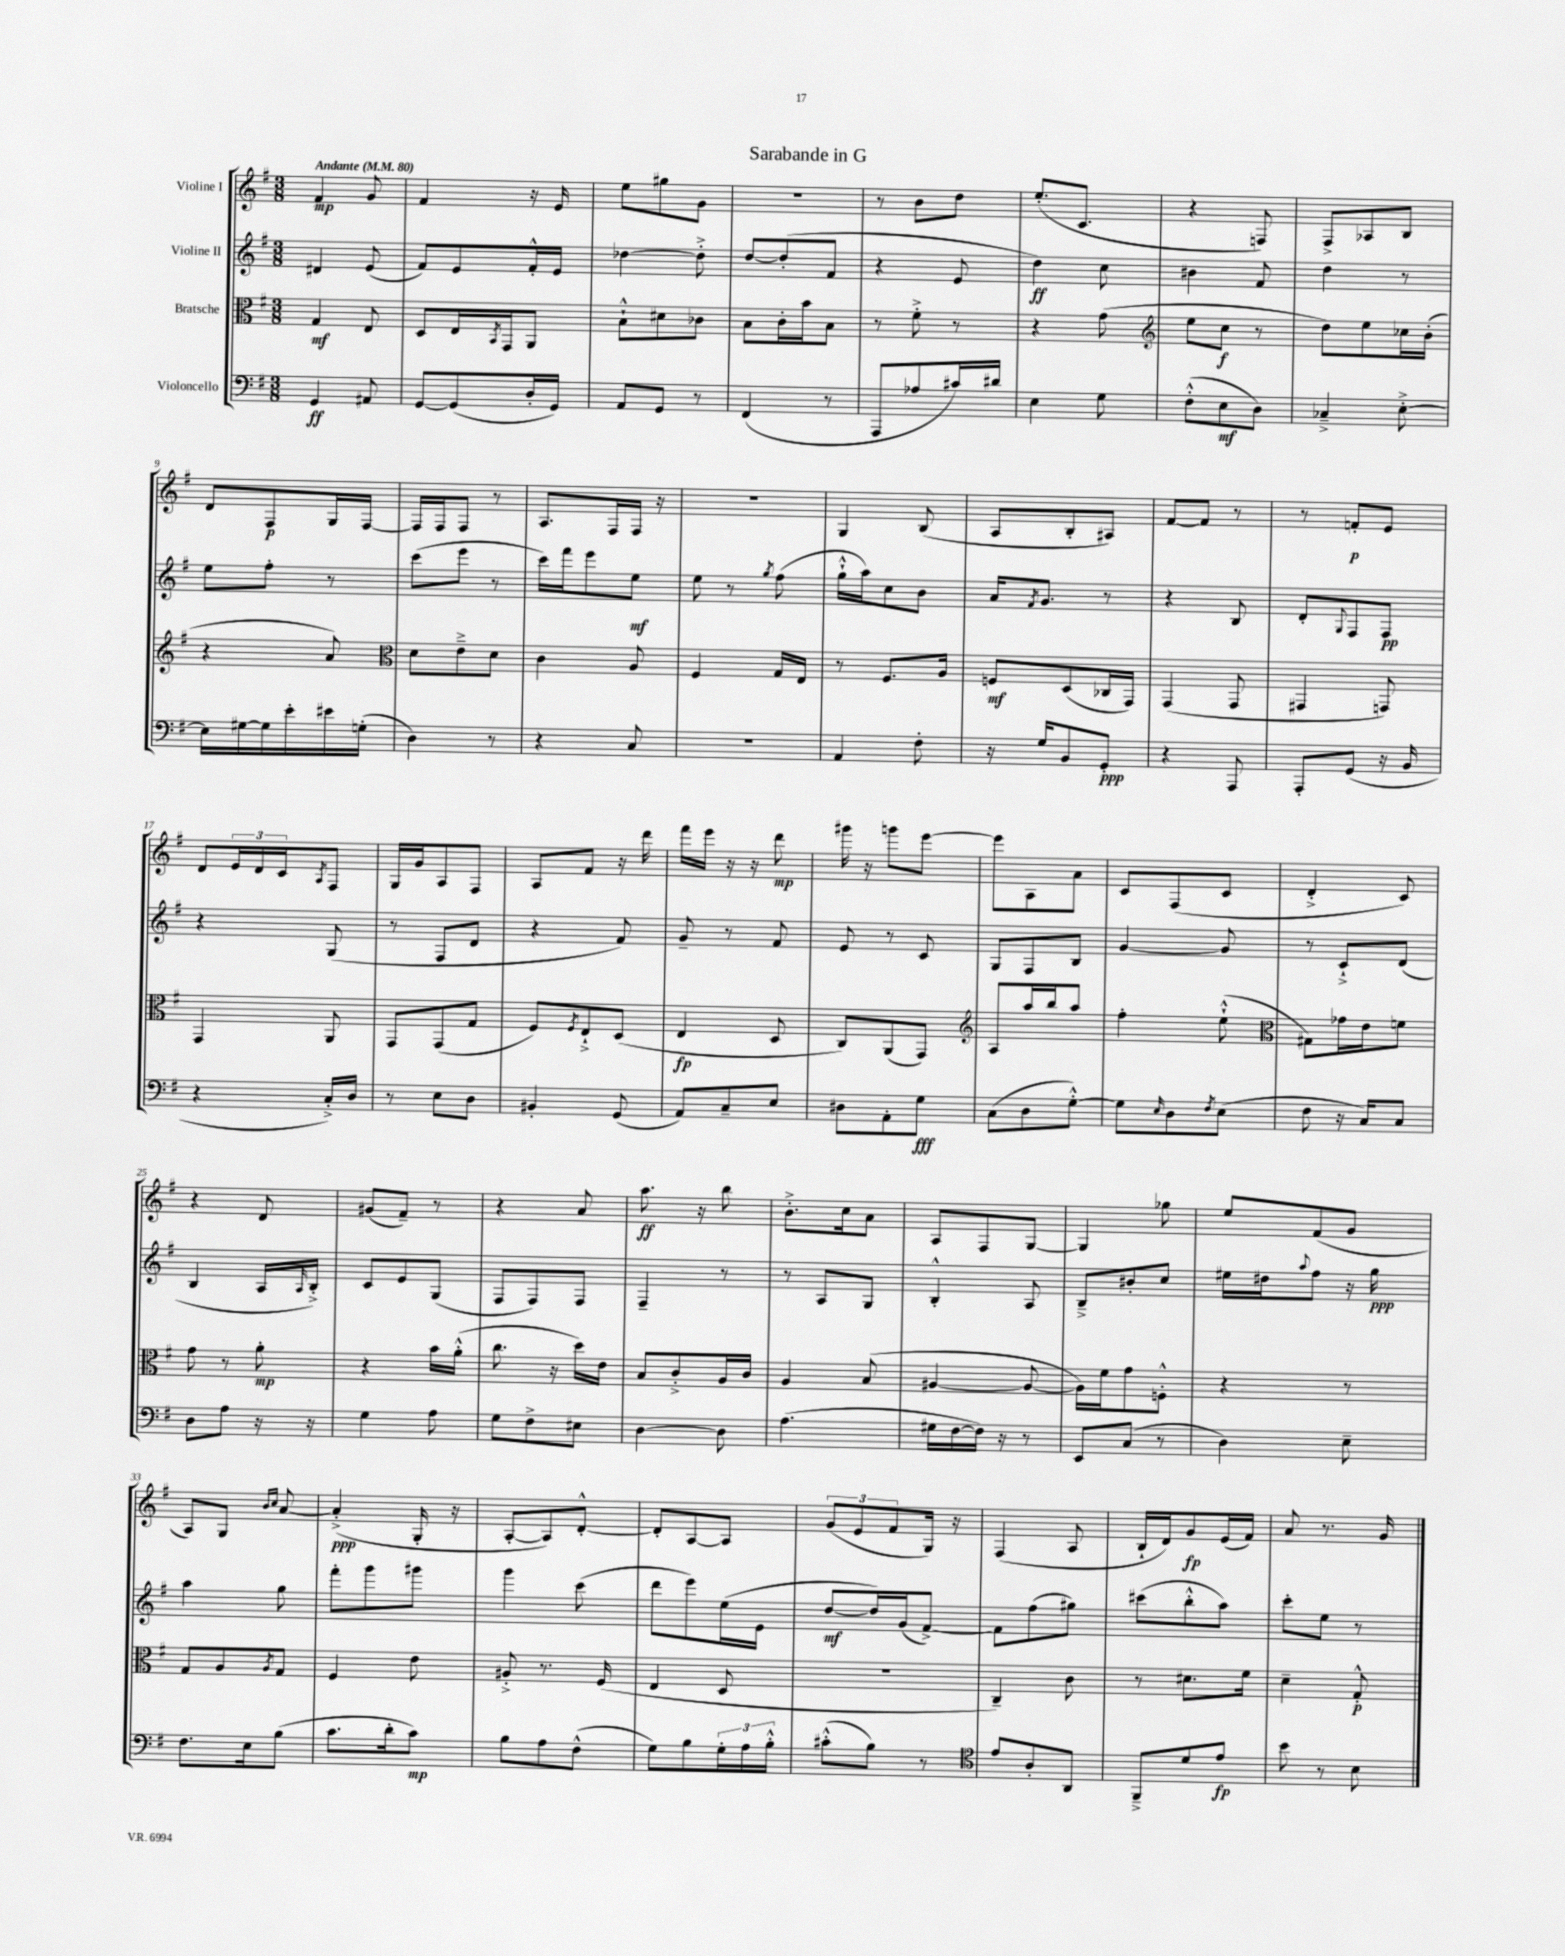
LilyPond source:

\header { title = "Sarabande in G" }
<<
\new StaffGroup <<
\new Staff = "s0" \with { instrumentName = "Violine I" } {
    \clef treble \key g \major \numericTimeSignature \time 3/8 \tempo "Andante" 4 = 80
    fis'4\mp g'8 |
    fis'4 r16 e'16 |
    e''8 gis''8 g'8 |
    R4. |
    r8 b'8 d''8 |
    e''8.-.( c'8. |
    r4 f8) |
    fis8-> aes8 b8 |
    d'8 fis8\p g16 fis16~ |
    fis16 fis16 fis8 r8 |
    a8. fis16 fis16 r16 |
    r4. |
    g4 b8( |
    a8 b8-. ais8) |
    fis'8~ fis'8 r8 |
    r8 f'8-.\p e'8 |
    d'8 \tuplet 3/2 { e'16 d'16 c'16 } \acciaccatura { a8 } fis8 |
    g16 g'16 a8 fis8 |
    a8 fis'8 r16 d'''16 |
    fis'''16 e'''16 r16 r16 d'''8\mp |
    gis'''16 r16 g'''8 e'''8~ |
    e'''8 a8 a'8 |
    c'8 fis8( c'8 |
    d'4-.-> c'8) |
    r4 d'8 |
    gis'8( fis'8--) r8 |
    r4 a'8 |
    a''8.\ff r16 b''8 |
    b'8.-.-> c''16 a'8 |
    a8 fis8 g8~ |
    g4 ges''8 |
    e''8 fis'8( g'8 |
    a8) g8 \grace { b'16 c''16 } a'8~ |
    a'4-.->\ppp( g16-. r16 |
    a8~-. a8) d'8~-.-^ |
    d'8-. a8~ a8 |
    \tuplet 3/2 { g'8( e'8 fis'8 } g16) r16 |
    fis4( a8 |
    b16-! d'16) g'8\fp e'16( fis'16) |
    a'8 r8. g'16 \bar "|." |
}
\new Staff = "s1" \with { instrumentName = "Violine II" } {
    \clef treble \key g \major \numericTimeSignature \time 3/8
    dis'4 e'8( |
    fis'8) e'8 fis'16-.-^ e'16 |
    des''4~ des''8-.-> |
    d''8~ d''8-.( fis'8 |
    r4 e'8 |
    d''4\ff) c''8 |
    bis'4 fis'8 |
    d''4 r8 |
    e''8 fis''8-. r8 |
    c'''8( e'''8 r8 |
    c'''16) fis'''16 e'''8 e''8\mf |
    e''8 r8 \acciaccatura { g''8 } fis''8( |
    g''16-!-^ a''16) c''8 b'8 |
    a'16 \acciaccatura { fis'8 } g'8. r8 |
    r4 b8 |
    d'8-. \appoggiatura { g8 } fis8 fis8\pp |
    r4 g8( |
    r8 fis8 d'8 |
    r4 fis'8) |
    g'8-- r8 fis'8 |
    e'8 r8 c'8 |
    g8 fis8 b8 |
    g'4~ g'8 |
    r8 c'8-!-> d'8( |
    b4 a16 \grace { a16 } b16-.->) |
    c'8 e'8 g8( |
    fis8 fis8) fis8 |
    fis4-- r8 |
    r8 a8 g8 |
    b4-.-^ a8 |
    b8---> bis'8-. c''8 |
    eis''16 dis''16 \appoggiatura { a''8 } fis''8 r16 g''16\ppp |
    a''4 g''8 |
    fis'''8-. g'''8 gis'''8 |
    g'''4 c'''8( |
    d'''8 e'''8) e''16( e'16 |
    d''8~\mf d''16) g'16( fis'8~->) |
    fis'8 fis''8( gis''8) |
    cis'''8( b''8-.-^ a''8) |
    c'''8-. e''8 r8 \bar "|." |
}
\new Staff = "s2" \with { instrumentName = "Bratsche" } {
    \clef alto \key g \major \numericTimeSignature \time 3/8
    g4\mf e8 |
    d8 e16 \acciaccatura { b,8 } g,16 a,8 |
    b8-!-^ dis'8 ces'8 |
    b8 c'16-. b'16 b8 |
    r8 fis'8-.-> r8 |
    r4 g'8( |
    \clef treble e''8 c''8\f r8 |
    d''8) e''8 ces''16 b'16-.( |
    r4 a'8) |
    \clef alto d'8 e'8---> d'8 |
    c'4 a8 |
    fis4 g16 e16 |
    r8 fis8. a16 |
    f8\mf d8( ces16 g,16) |
    g,4( g,8 |
    gis,4 g,8) |
    g,4 a,8 |
    g,8 g,8( g8 |
    fis8) \acciaccatura { fis8 } e8-!-> d8( |
    e4\fp d8 |
    c8) a,8( g,8) |
    \clef treble a8 a''16 b''16 a''8 |
    fis''4-. e''8-!-^( |
    \clef alto gis8) ges'16 e'16 f'8 |
    g'8 r8 a'8-.\mp |
    r4 b'16 a'16-.-^( |
    c''8. r16 d''16) e'16 |
    b8 c'8-.-> a16 c'16 |
    a4 b8( |
    ais4~ ais8~ |
    ais16) fis'16 g'8 f8-.-^ |
    r4 r8 |
    g8 a8 \acciaccatura { a8 } g8 |
    fis4 e'8 |
    ais8-.-> r8. fis16( |
    e4 d8 |
    R4. |
    c4--) c'8 |
    r8 dis'8. fis'16 |
    d'4-- g8-.-^\p \bar "|." |
}
\new Staff = "s3" \with { instrumentName = "Violoncello" } {
    \clef bass \key g \major \numericTimeSignature \time 3/8
    g,4\ff ais,8 |
    g,8~ g,8( d16-. g,16) |
    a,8 g,8 r8 |
    fis,4( r8 |
    a,,8 aes8 cis'16) dis'16 |
    e4 g8 |
    fis8-.-^( e8\mf d8) |
    ces4---> e8~-.-> |
    e16 gis16~ gis16 e'16-. eis'16 g16-.( |
    d4) r8 |
    r4 c8 |
    R4. |
    a,4 fis8-. |
    r16 g16 b,8 g,8-.\ppp |
    r4 a,,8 |
    a,,8-. g,8( r16 b,16 |
    r4 c16-.->) d16 |
    r8 e8 d8 |
    bis,4-. g,8( |
    a,8) c8-- e8 |
    dis8 a,8-. g8\fff |
    c8( d8 g8~-.-^) |
    g8 \grace { e16 } d8 \acciaccatura { fis8 } e8( |
    fis8 r16 c16) c8 |
    d8 a8 r16 r16 |
    g4 a8 |
    g8 fis8-> eis8 |
    d4~ d8 |
    a4.( |
    gis16 fis16~ fis16) r16 r8 |
    e,8 c8( r8 |
    d4) e8-- |
    fis8. e16 b8( |
    c'8. d'16-. c'8\mp) |
    b8 a8 fis8-^( |
    g8) b8 \tuplet 3/2 { g16-. a16 b16-.-^ } |
    cis'8-.-^( b8) r8 |
    \clef tenor e'8 a8-. a,8 |
    fis,8---> d'8 e'8\fp |
    b'8 r8 b8 \bar "|." |
}
>>
>>
